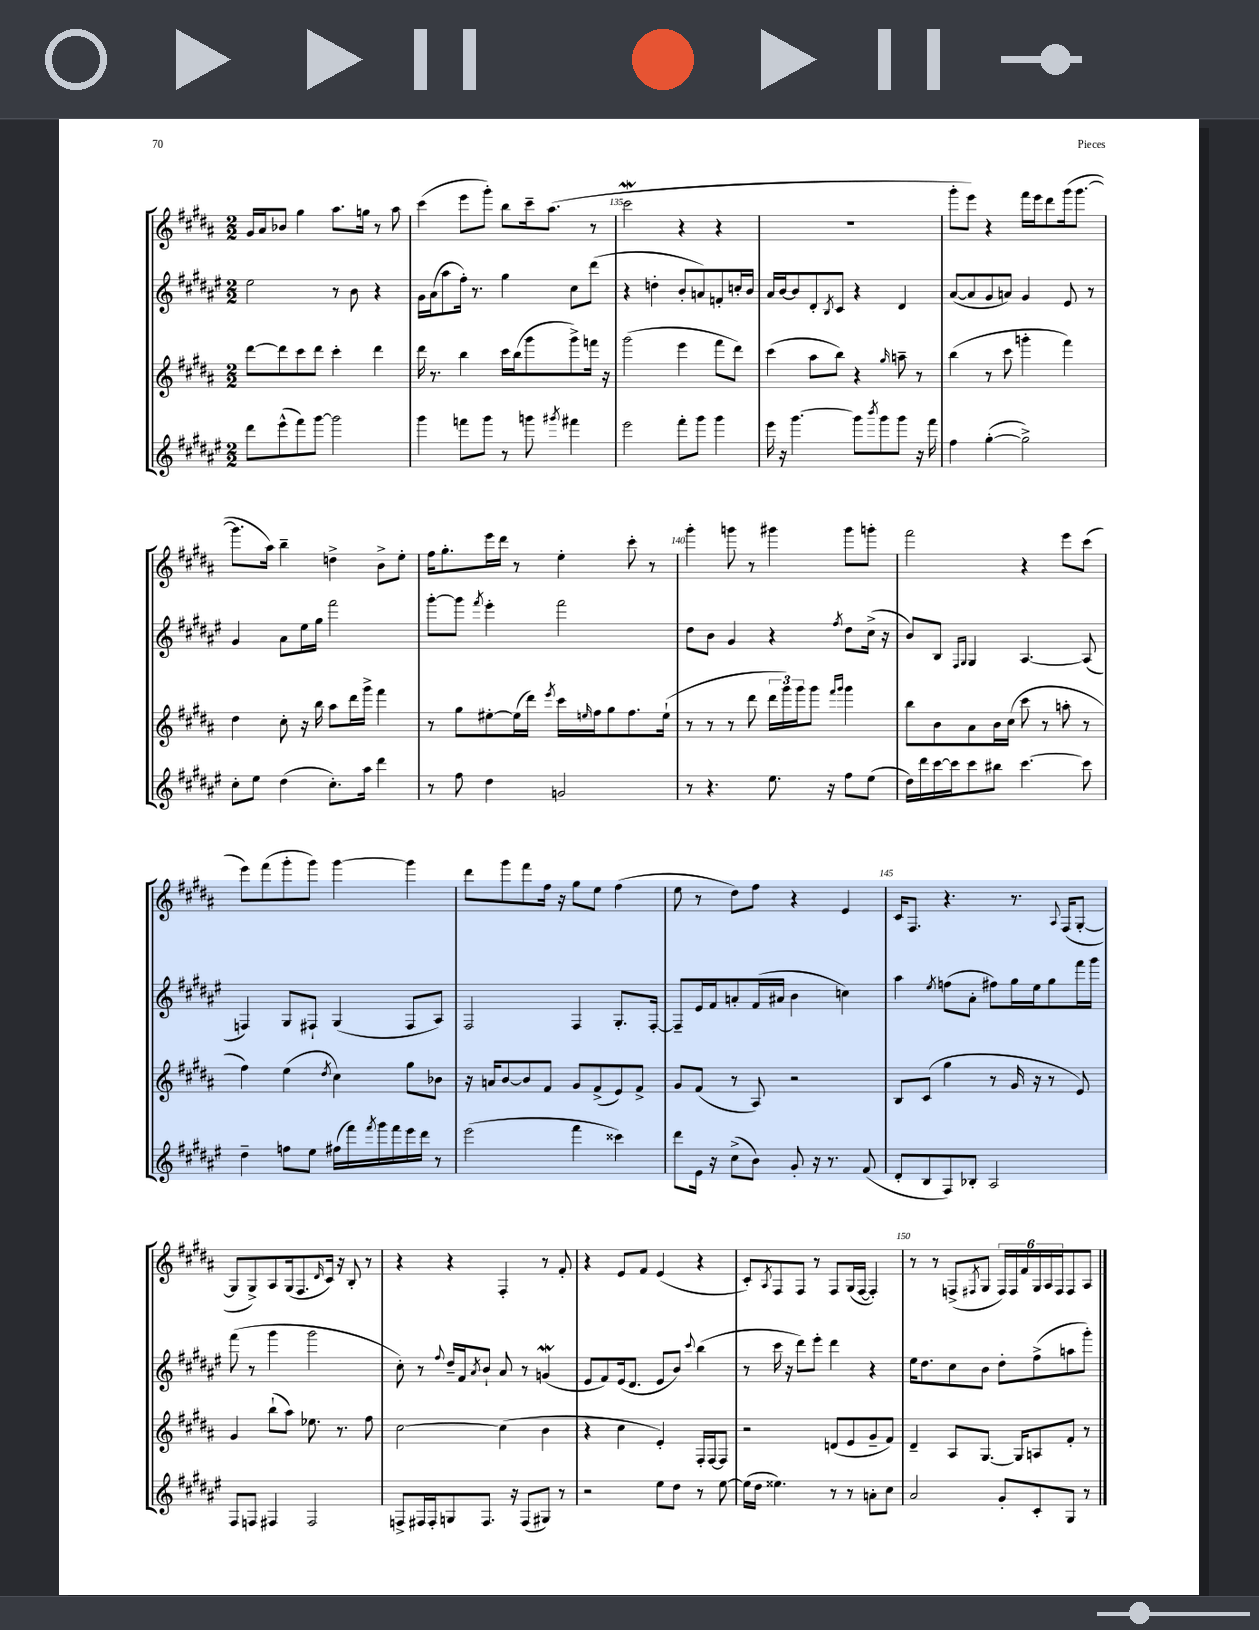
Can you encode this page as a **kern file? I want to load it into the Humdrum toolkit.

**kern	**kern	**kern	**kern
*part4	*part3	*part2	*part1
*staff4	*staff3	*staff2	*staff1
*clefG2	*clefG2	*clefG2	*clefG2
*k[f#c#g#d#a#e#]	*k[f#c#g#d#a#]	*k[f#c#g#d#a#e#]	*k[f#c#g#d#a#]
*M2/2	*M2/2	*M2/2	*M2/2
=133	=133	=133	=133
8ddd#\L	[8ddd#\L	2ee#\	16g#/LL
.	.	.	16a#/J
(8eee#^^\	8ddd#\]	.	8b-X/J
8fff#\)	8ccc#\	.	4gg#\
[8ggg#\J	8ddd#\J	.	.
2ggg#\]	4ccc#'\	8r	8.aa#\L
.	.	8b\	.
.	.	.	16ggn\Jk
.	4ddd#\	4r	8r
.	.	.	8aa#\
=134	=134	=134	=134
4ggg#\	16ddd#\	16g#\LL	(4ccc#\
.	8.r	(16a#\J	.
.	.	8aa#\	.
8fffn\L	4bb\	16ff#'\Jk)	8eee\L
.	.	8.r	.
8ggg#\J	.	.	8ggg#'\J)
8r	16ccc#\LL	4gg#\	8bb\L
.	(16bb\J	.	.
8gggn\	8ggg#\	.	16ccc#~\k
.	.	.	(8.aa#\J
8qggg#X/	.	.	.
4fff#X\	8ggg#^\)	8cc#\L	.
.	16fffn\Jk	(8ddd#\J	8r
.	16r	.	.
=135	=135	=135	=135
2eee#\	(2ggg#\	4r	2ccc#W\
.	.	4ddn'\	.
8fff#'\L	4eee\	8b'/L	4r
8ggg#\J	.	8an/)	.
4ggg#\	8fff#\L	8fn'/	4r
.	8ddd#\J)	16ccn'/L	.
.	.	16b/JJ	.
=136	=136	=136	=136
16eee#\	(4ccc#\	16a#/LL	1r
16r	.	[16b/J	.
[4.ggg#\	.	8b/]	.
.	8aa#\L	8d#'/	.
.	.	8qB/	.
.	8bb\J)	8c#/J	.
8ggg#\L]	4r	4r	.
8qbbb/	.	.	.
8ggg#\	.	.	.
.	16qqgg#/	.	.
8ggg#\J	8aan~\	4d#/	.
16r	8r	.	.
16fff#\	.	.	.
=137	=137	=137	=137
4ff#\	(4bb\	([8a#/L	8ggg#'\L
.	.	8a#/]	8eee\J)
([4gg#'\	8r	8g#/	4r
.	8ccc#\	8an/J)	.
2gg#^\])	4gggn'\	4g#/	16fff#\LL
.	.	.	16eee\J
.	.	.	8ddd#\
.	4fff#\)	8e#/	(16ggg#\k
.	.	.	[8.ggg#\J
.	.	8r	.
!!LO:LB:g=z
=138	=138	=138	=138
8cc#'\L	4dd#\	4g#/	8.ggg#\L]
8ee#\J	.	.	.
.	.	.	16aa#\Jk)
(4dd#\	8cc#'\	8a#\L	4bb~\
.	16r	16ee#\L	.
.	16bb\	16gg#\JJ	.
8.cc#'\L)	8aa#\L	2fff#\	4ddn^\
.	16ddd#\L	.	.
16aa#\Jk	16ggg#^\JJ	.	.
4ddd#\	4fff#\	.	8b^\L
.	.	.	8ee'\J
=139	=139	=139	=139
8r	8r	[8ggg#'\L	16ff#\KL
.	.	.	8.gg#'\
8ff#\	8gg#\L	8ggg#\J]	.
.	.	8qfff#/	.
4dd#\	[8ee#X'\	4eee#'\	16eee\L
.	.	.	16ddd#\JJ
.	(16ee#\L]	.	8r
.	16ddd#\JJ)	.	.
.	8qeee/	.	.
2gn/	16ccc#\LL	2fff#\	4ee'\
.	16qqeen/	.	.
.	16ff#\J	.	.
.	8gg#\	.	.
.	8.ff#\	.	8ccc#'\
.	.	.	8r
.	(16ee`\Jk	.	.
=140	=140	=140	=140
8r	8r	8dd#\L	4ggg#'\
4.r	8r	8b\J	.
.	8r	4g#/	8gggn\
.	8ddd#\	.	8r
8.ee#\	24ddd#\LL	4r	4ggg#X\
.	24ggg#\)	.	.
.	24ggg#\J	.	.
.	8ggg#\J	.	.
16r	.	.	.
.	16qqfff#/LL	.	.
.	16qqggg#/JJ	8qff#/	.
8ff#\L	4ggg#\	8dd#\L	8ggg#\L
(8ee#\J	.	(16cc#^\Jk	8gggn'\J
.	.	16r	.
=141	=141	=141	=141
16dd#\LL)	8bb\L	8b/L)	2fff#\
16ddd#\	.	.	.
[16ccc#\	8b\	8B/J	.
16ccc#\J]	.	.	.
.	.	16qqF#/LL	.
.	.	16qqG#/JJ	.
8ccc#\	8a#\	4G#/	.
8bb#X\J	16b\L	.	.
.	(16cc#\JJ	.	.
[4.ccc#\	8ccc#\	[4.A#/	4r
.	8r	.	.
.	8aan'\	.	8eee\L
8ccc#\]	8r	(8A#/]	(8ccc#\J
!!LO:LB:g=z
=142	=142	=142	=142
4dd#~\	4ff#\)	4Fn/)	8eee\L)
.	.	.	(8fff#\
8ffn\L	(4ee\	8G#/L	8ggg#'\
8ee#\J	.	8F#X`/J	8ggg#\J)
.	8qdd#/	.	.
(16ff#X\LL	4cc#\)	(4G#/	[4ggg#\
16fff#\)	.	.	.
8qfff#/	.	.	.
16ggg#\	.	.	.
16fff#\	.	.	.
16eee#\	8gg#\L	8F#/L	4ggg#\]
16ddd#\JJ	.	.	.
8r	8b-X\J	8A#/J)	.
=143	=143	=143	=143
(2eee#\	16r	2F#/	8ddd#\L
.	16an/KL	.	.
.	[8b/	.	8ggg#\
.	8b/]	.	8fff#\
.	8f#/J	.	16ff#\Jk
.	.	.	16r
4fff#\	8g#/L	4F#/	8gg#\L
.	(8f#^/	.	8ee\J
4ccc##X\)	8e/)	8.G#'/L	(4ff#\
.	8f#^/J	.	.
.	.	[16F#'/Jk	.
=144	=144	=144	=144
8ddd#\L	8g#/L	8F#~/L]	8ee\
16e#\Jk	(8f#/J	16e#/L	8r
16r	.	16f#/J	.
(8cc#^\L	8r	8an'/	8dd#\L)
8b\J)	8A#/)	(16f#/L	8ff#\J
.	.	16a#X/JJ	.
8g#'/	2r	4b\	4r
16r	.	.	.
8.r	.	.	.
.	.	4ccn\)	4e/
(8f#/	.	.	.
=145	=145	=145	=145
8d#'/L	8B/L	4aa#\	16c#/KL
.	.	.	8.F#/J
8B/	(8c#/J	.	.
.	.	8qee#/	.
8F#/)	4gg#\	(8ffn\L	4.r
8B-X'/J	.	8a#'\J	.
2A#/	8r	8ff#X\L)	.
.	16g#/	16gg#\L	8.r
.	16r	16ee#\J	.
.	8r	8gg#\	.
.	.	.	8qqA#/
.	.	.	(16F#/KL
.	8e/)	16fff#\L	[8G#'/J
.	.	16ggg#\JJ	.
!!LO:LB:g=z
=146	=146	=146	=146
8F#/L	4g#/	(8fff#\	8G#/L]
8Fn/J	.	8r	8G#^/)
4F#X/	(8bb`\L	4ggg#\	8A#/
.	8aa#\J)	.	(16G#/k
.	.	.	8.F#/
2F#/	8.ee-X\	2ggg#\	.
.	.	.	16qqd#/
.	.	.	16c#/Jk)
.	8.r	.	16r
.	.	.	8B'/
.	8ff#\	.	8r
=147	=147	=147	=147
8Fn^/L	[2cc#\	8cc#'\)	4r
16F#X/L	.	8r	.
16F#'/J	.	.	.
.	.	8qqff#/	.
8Gn/	.	16dd#~/LL	4r
.	.	16f#/J	.
.	.	8qa#/	.
8.F#/J	.	8b`/J	.
.	(4cc#\]	8a#/	4F#'/
16r	.	.	.
(8F#/L	.	8r	.
8G#X/J)	4b\	(4gnw/	8r
8r	.	.	8f#'/
=148	=148	=148	=148
2r	4r	8e#/L	4r
.	.	8f#/)	.
.	4cc#\	(16e#/k	8e/L
.	.	8.d#/J	.
.	.	.	8f#/J
8ee#\L	4e'/)	8e#/L	(4e/
8dd#\J	.	8b/J)	.
.	.	8qqccc#/	.
8r	16F#'/LL	(4bb\	4r
.	[16F#/J	.	.
[8ee#\	8F#/J]	.	.
=149	=149	=149	=149
(16ee#\LL]	2r	8r	8c#'/L)
16dd#\JJ	.	.	.
.	.	.	8qA#/
4.ee##X\)	.	16ccc#\	8F#/
.	.	16r	.
.	.	8ddd#\L)	8F#/J
.	.	8eee#'\J	8r
8r	(8dn/L	4ddd#\	8F#/L
8r	8e/	.	(16G#/L
.	.	.	[16F#/JJ
8an'\L	8g#~/	4r	4F#'/])
8cc#\J	8f#/J)	.	.
=150	=150	=150	=150
2a#/	4d#~/	16ee#\KL	8r
.	.	8.dd#\	.
.	.	.	8r
.	8A#/L	8cc#\	(8Fn^/L
.	.	.	8qF#X/
.	[8.G#/J	8b\J	8G#/J
8g#'/L	.	8dd#'\L	24F#/LL)
.	.	.	24F#/
.	16G#/KL]	.	.
.	.	.	24f#/
8c#'/	8An/	(8ff#^\	24G#/
.	.	.	24A#/
.	.	.	24F#/J
8G#/J	8f#'/J	8aan\	8F#/
8r	8r	8ggg#'\J)	8A#/J
==	==	==	==
*-	*-	*-	*-
